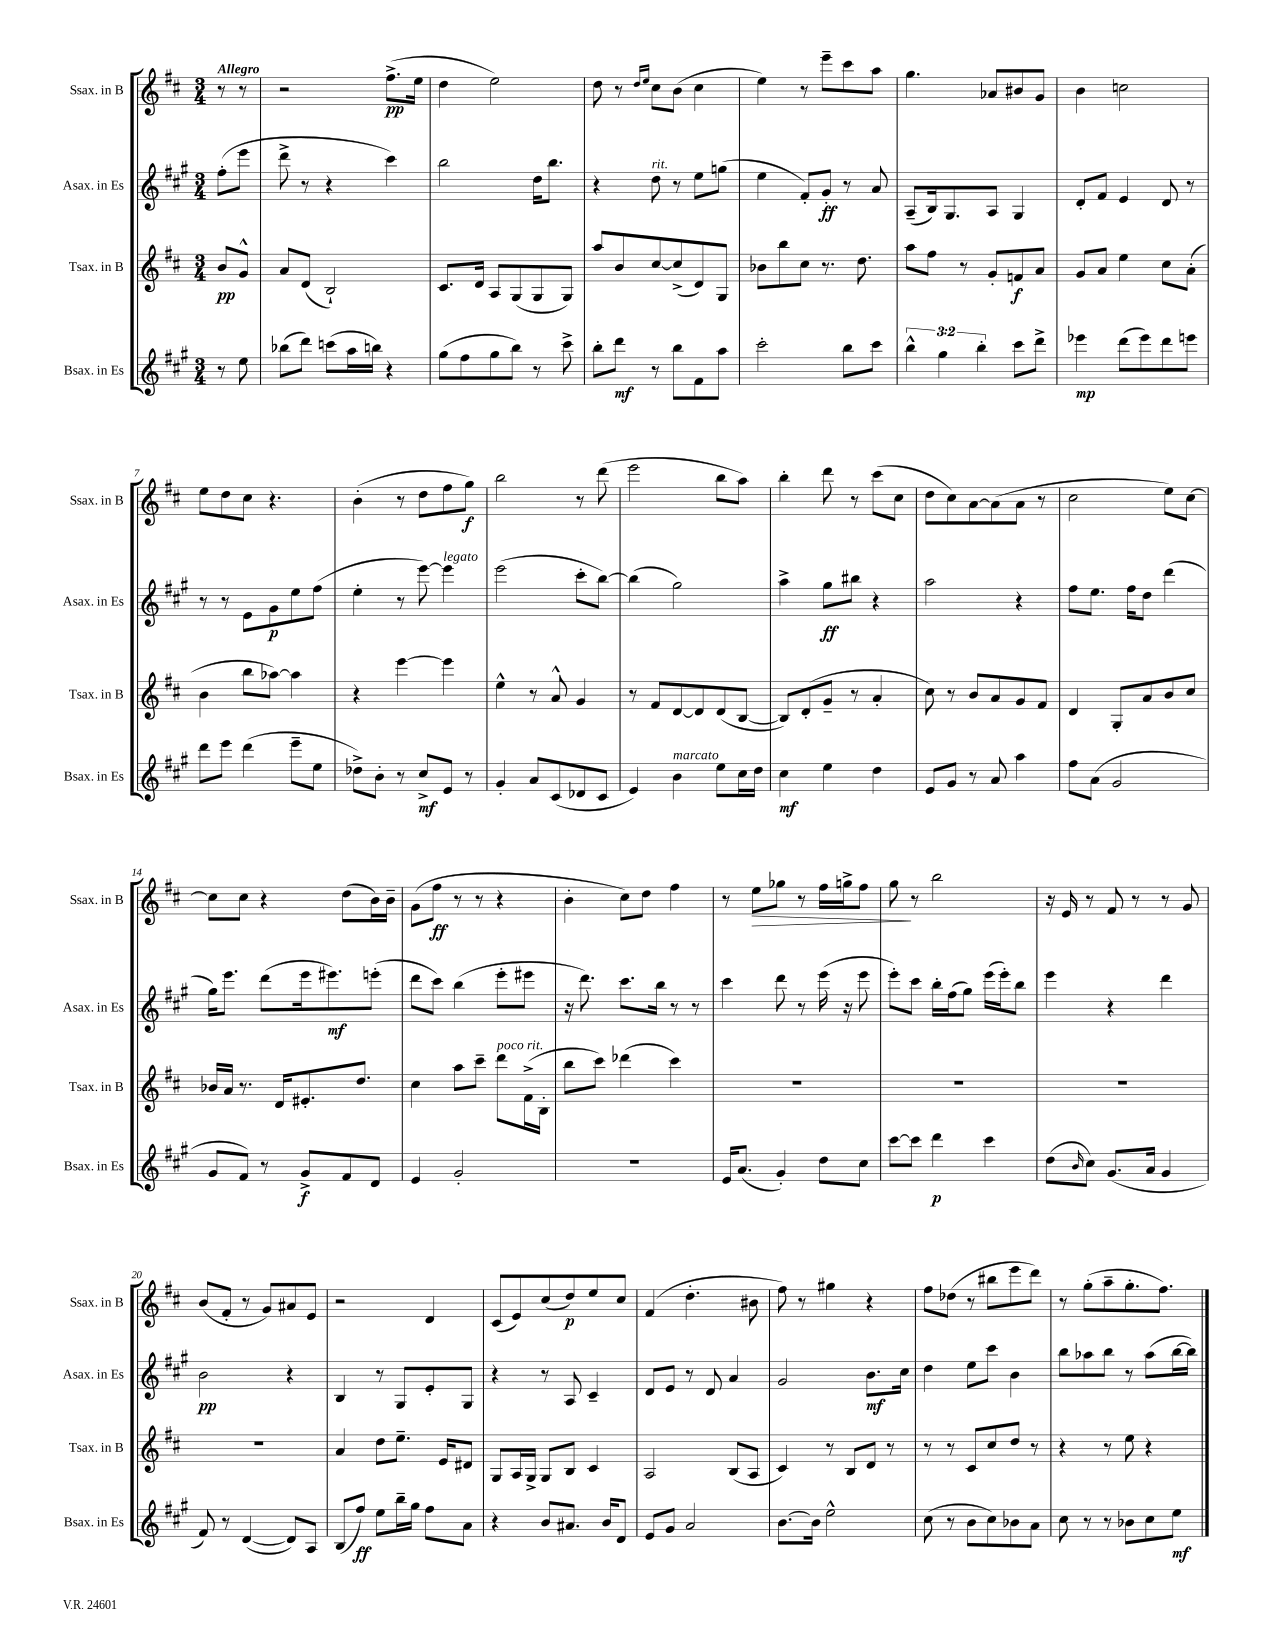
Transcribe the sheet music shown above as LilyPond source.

<<
\new StaffGroup <<
\new Staff = "s0" \with { instrumentName = "Ssax. in B" shortInstrumentName = "Ssax. in B" } {
    \clef treble \key d \major \numericTimeSignature \time 3/4 \partial 4 \tempo "Allegro"
    r8 r8 |
    r2 fis''8.->\pp( e''16 |
    d''4 e''2) |
    d''8 r8 \grace { d''16 e''16 } cis''8 b'8( cis''4 |
    e''4) r8 e'''8-- cis'''8 a''8 |
    g''4. aes'8 bis'8 g'8 |
    b'4 c''2 |
    e''8 d''8 cis''8 r4. |
    b'4-.( r8 d''8 fis''8 g''8\f) |
    b''2 r8 d'''8( |
    e'''2 b''8 a''8) |
    b''4-. d'''8 r8 cis'''8( cis''8 |
    d''8 cis''8) a'8~ a'8( a'8 r8 |
    cis''2 e''8) cis''8~ |
    cis''8 cis''8 r4 d''8( b'16) b'16-- |
    g'8( fis''8\ff r8 r8 r4 |
    b'4-. cis''8) d''8 fis''4 |
    r8 e''8\> ges''8 r8 fis''16 g''16-> fis''8 |
    g''8\! r8 b''2 |
    r16 e'16 r8 fis'8 r8 r8 g'8 |
    b'8( fis'8-. r8 g'8) ais'8 e'8 |
    r2 d'4 |
    cis'8( e'8) cis''8( d''8\p) e''8 cis''8 |
    fis'4( d''4.-. bis'8 |
    fis''8) r8 gis''4 r4 |
    fis''8 des''8( r8 bis''8 e'''8 d'''8) |
    r8 g''8-.( a''8-- g''8.-. fis''8.) \bar "|." |
}
\new Staff = "s1" \with { instrumentName = "Asax. in Es" shortInstrumentName = "Asax. in Es" } {
    \clef treble \key a \major \numericTimeSignature \time 3/4 \partial 4
    fis''8-.( e'''8 |
    d'''8-> r8 r4 cis'''4) |
    b''2 d''16 b''8. |
    r4 d''8^\markup { \italic "rit." } r8 e''8 g''8( |
    e''4 fis'8-.) gis'8-.\ff r8 a'8 |
    a8--( b16) gis8. a8 gis4 |
    d'8-. fis'8 e'4 d'8 r8 |
    r8 r8 e'8 gis'8\p e''8 fis''8( |
    e''4-. r8 e'''8~) e'''4^\markup { \italic "legato" } |
    e'''2( cis'''8-. b''8~) |
    b''4( gis''2) |
    a''4-> gis''8\ff bis''8 r4 |
    a''2 r4 |
    fis''8 e''8. fis''16 d''8 d'''4( |
    gis''16) e'''8. d'''8( e'''16 eis'''8.\mf) e'''8-.( |
    d'''8 cis'''8) b''4( e'''8-. eis'''8 |
    r16 d'''8.) cis'''8. b''16 r8 r8 |
    cis'''4 d'''8 r8 e'''16( r16 e'''8 |
    e'''8-.) cis'''8 b''16-. fis''16( gis''8) e'''16( e'''16-.) b''8 |
    e'''4 r4 d'''4 |
    b'2\pp r4 |
    b4 r8 gis8 e'8-. gis8 |
    r4 r8 a8 cis'4-- |
    d'8 e'8 r8 d'8 a'4 |
    gis'2 b'8.\mf cis''16 |
    d''4 e''8 cis'''8 b'4 |
    b''8 aes''8 b''8 r8 aes''8( b''16~ b''16) \bar "|." |
}
\new Staff = "s2" \with { instrumentName = "Tsax. in B" shortInstrumentName = "Tsax. in B" } {
    \clef treble \key d \major \numericTimeSignature \time 3/4 \partial 4
    b'8\pp g'8-^ |
    a'8 d'8( b2-!) |
    cis'8. d'16 a8 g8( g8 g8) |
    a''8 b'8 cis''8~ cis''8->( d'8) g8 |
    bes'8 b''8 cis''8 r8. d''8. |
    a''8 fis''8 r8 g'8-. f'8\f a'8 |
    g'8 a'8 e''4 cis''8 a'8-.( |
    b'4 b''8 aes''8~) aes''4 |
    r4 e'''4~ e'''4 |
    e''4-^ r8 a'8-^ g'4 |
    r8 fis'8 d'8~ d'8 d'8( b8~ |
    b8) d'8-.( g'8-- r8 a'4-. |
    cis''8) r8 b'8 a'8 g'8 fis'8 |
    d'4 g8-. a'8 b'8 cis''8 |
    bes'16 a'16 r8. d'16 eis'8.-. d''8. |
    cis''4 a''8 cis'''8-- d'''8^\markup { \italic "poco rit." } fis'16->( b16-. |
    b''8 cis'''8) des'''4( cis'''4) |
    R2. |
    R2. |
    R2. |
    R2. |
    a'4 d''8 e''8.-- e'16 dis'8 |
    g8 a16 g16-> g8 b8 cis'4 |
    a2 b8( a8 |
    cis'4) r8 b8 d'8 r8 |
    r8 r8 cis'8 cis''8 d''8 r8 |
    r4 r8 e''8 r4 \bar "|." |
}
\new Staff = "s3" \with { instrumentName = "Bsax. in Es" shortInstrumentName = "Bsax. in Es" } {
    \clef treble \key a \major \numericTimeSignature \time 3/4 \override Staff.TupletNumber.text = #tuplet-number::calc-fraction-text \partial 4
    r8 e''8 |
    bes''8( d'''8) c'''8( a''16 b''16) r4 |
    gis''8( fis''8 gis''8 b''8) r8 cis'''8-> |
    b''8-. d'''8\mf r8 b''8 fis'8 a''8 |
    cis'''2-. b''8 cis'''8 |
    \tuplet 3/2 { b''4-^ gis''4 b''4-. } cis'''8 d'''8-> |
    ees'''4\mp d'''8( ees'''8) d'''8 e'''8 |
    d'''8 e'''8 d'''4( e'''8-- e''8 |
    des''8->) b'8-. r8 cis''8->\mf e'8 r8 |
    gis'4-. a'8 cis'8( des'8 cis'8 |
    e'4) b'4^\markup { \italic "marcato" } e''8 cis''16 d''16 |
    cis''4\mf e''4 d''4 |
    e'8 gis'8 r8 a'8 a''4 |
    fis''8 a'8( gis'2 |
    gis'8 fis'8) r8 gis'8->\f fis'8 d'8 |
    e'4 gis'2-. |
    R2. |
    e'16 a'8.( gis'4-.) d''8 cis''8 |
    cis'''8~ cis'''8 d'''4\p cis'''4 |
    d''8( \grace { b'16 } cis''8) gis'8.( a'16 gis'4 |
    fis'8) r8 d'4~( d'8) a8 |
    b8( fis''8\ff) e''8 b''16-- gis''16 fis''8 a'8 |
    r4 b'8 ais'8. b'16 d'8 |
    e'8 gis'8 a'2 |
    b'8.~ b'16 e''2-^ |
    cis''8( r8 b'8 cis''8) bes'8 a'8 |
    cis''8 r8 r8 bes'8 cis''8 e''8\mf \bar "|." |
}
>>
>>
